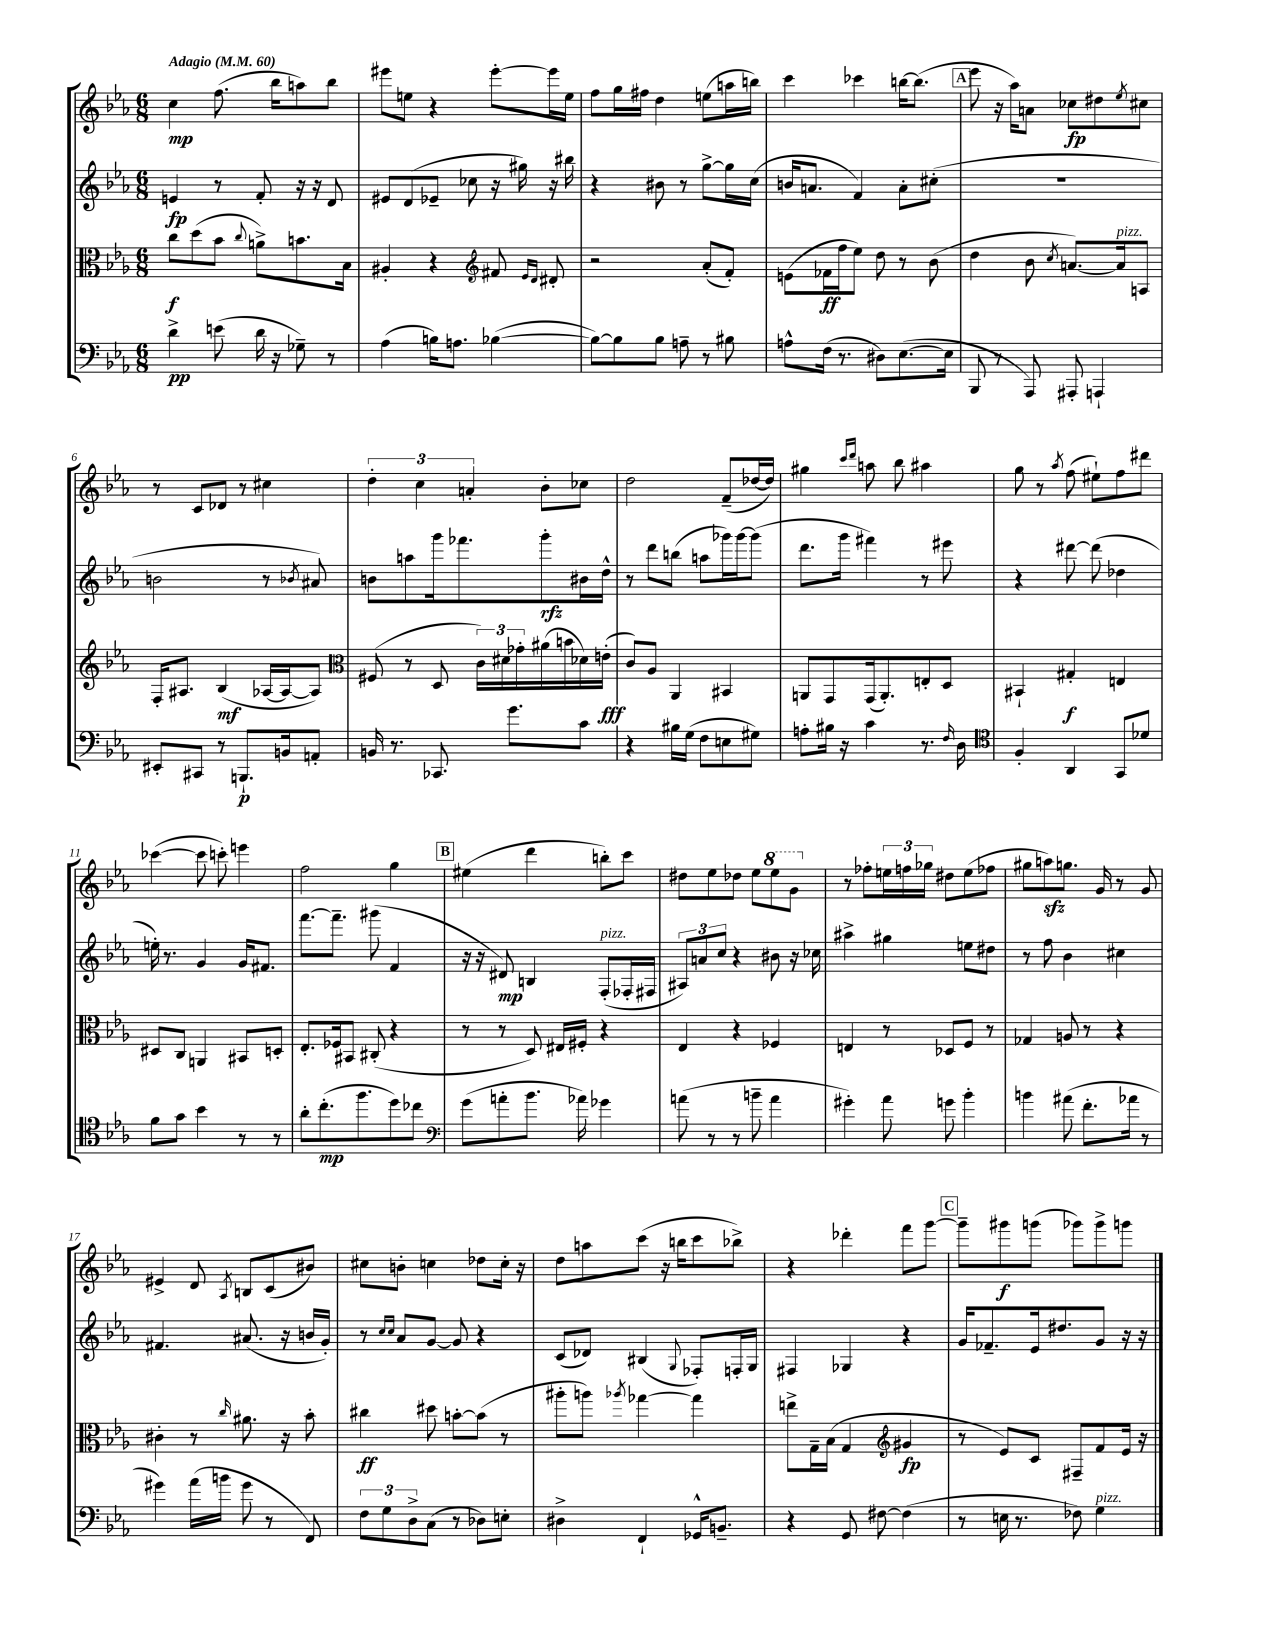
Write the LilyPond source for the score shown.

<<
\new StaffGroup <<
\new Staff = "s0" {
    \clef treble \key ees \major \numericTimeSignature \time 6/8 \tempo "Adagio" 4 = 60
    c''4\mp f''8.( bes''16 a''8) bes''8 |
    eis'''8 e''8 r4 eis'''8~-. eis'''16 e''16 |
    f''8 g''16 fis''16 d''4 e''8( a''16 b''16) |
    c'''4 ces'''4 b''16~ b''8.( |
    \mark \markup { \box "A" } ees'''8 r16 aes''16) a'8 ces''8\fp dis''8 \acciaccatura { ees''8 } cis''8 |
    r8 c'8 des'8 r8 cis''4 |
    \tuplet 3/2 { d''4-. c''4 a'4-. } bes'8-. ces''8 |
    d''2 f'8--( des''16~ des''16) |
    gis''4 \grace { c'''16 d'''16 } a''8 bes''8 ais''4 |
    g''8 r8 \acciaccatura { aes''8 } f''8( eis''8-!) f''8 dis'''8 |
    ces'''4~( ces'''8 c'''8-.) e'''4 |
    f''2 g''4 |
    \mark \markup { \box "B" } eis''4( d'''4 b''8-.) c'''8 |
    dis''8 ees''8 des''8 ees''8 \ottava #1 ees'''8 g''8 \ottava #0 |
    r8 fes''8-. \tuplet 3/2 { e''16 f''16 ges''16 } dis''8 e''8( fes''8 |
    gis''8 a''8\sfz) g''8. g'16 r8 g'8 |
    eis'4-> d'8 \acciaccatura { aes8 } b8 c'8( bis'8) |
    cis''8 b'8-. c''4 des''8 c''16-. r16 |
    d''8 a''8 c'''8( r16 b''16 c'''8 bes''8->) |
    r4 des'''4-. f'''8 g'''8~ |
    \mark \markup { \box "C" } g'''8-- gis'''8\f g'''8( ges'''8) ges'''8-> g'''8 \bar "|." |
}
\new Staff = "s1" {
    \clef treble \key ees \major \numericTimeSignature \time 6/8
    e'4\fp r8 f'8-. r16 r16 d'8 |
    eis'8 d'8( ees'8-- ces''8 r16 gis''16) r16 bis''16 |
    r4 bis'8 r8 g''8~-> g''16 c''16( |
    b'16 a'8. f'4) a'8-. cis''8-.( |
    \mark \markup { \box "A" } R2. |
    b'2 r8 \acciaccatura { bes'8 } ais'8) |
    b'8 a''8 g'''16 fes'''8. g'''8-.\rfz bis'16 d''16-^ |
    r8 d'''8 b''8( a''8 ges'''16) ges'''16~ ges'''8( |
    d'''8. g'''16 fis'''4) r8 eis'''8 |
    r4 dis'''8~ dis'''8( des''4 |
    e''16-.) r8. g'4 g'16 fis'8. |
    f'''8.~ f'''8.-- gis'''8( f'4 |
    \mark \markup { \box "B" } r16 r16 dis'8\mp) b4 f8-.^\markup { \italic "pizz." }( fes16-. fis16 |
    \tuplet 3/2 { ais8) a'8 c''8 } r4 bis'8 r16 ces''16 |
    ais''4-> gis''4 e''8 dis''8 |
    r8 f''8 bes'4 cis''4 |
    fis'4. ais'8.( r16 b'16 g'16-.) |
    r8 \grace { c''16 c''16 } aes'8 g'8~ g'8 r4 |
    c'8( des'8) bis4( \appoggiatura { g8 } fes8-.) f16-. g16 |
    fis4 ges4 r4 |
    \mark \markup { \box "C" } g'16 fes'8.-- ees'16 dis''8. g'8 r16 r16 \bar "|." |
}
\new Staff = "s2" {
    \clef alto \key ees \major \numericTimeSignature \time 6/8
    c''8\f d''8( bes'8 \appoggiatura { c''8 } a'8->) b'8. bes16 |
    ais4-. r4 \clef treble fis'8 \grace { ees'16 d'16 } dis'8-. |
    r2 aes'8-.( f'8-.) |
    e'8( fes'16\ff f''16 ees''8) d''8 r8 bes'8( |
    \mark \markup { \box "A" } d''4 bes'8 \acciaccatura { c''8 } a'8.~) a'16^\markup { \italic "pizz." } a8 |
    f16-. ais8. bes4\mf( aes16~ aes16~ aes8) |
    \clef alto fis8( r8 d8 \tuplet 3/2 { c'16) dis'16 ges'16-. } ais'16( b'16 des'16) e'16-.\fff( |
    c'8) aes8 aes,4 bis,4 |
    a,8 g,8 g,16( a,8.-.) e8-. d8 |
    bis,4-! gis4-.\f e4 |
    dis8 c8 a,4 bis,8 d8-. |
    ees8.-. fes16 bis,8 cis8-.( r4 |
    \mark \markup { \box "B" } r8 r8 d8) eis16 fis16-. r4 |
    ees4 r4 fes4 |
    e4 r8 des8 f8 r8 |
    ges4 a8 r8 r4 |
    cis'4-. r8 \grace { c''16 } ais'8. r16 bes'8-. |
    cis''4\ff dis''8 b'8~-. b'8( r8 |
    ais''8-. a''8) \acciaccatura { aes''8 } ges''4~ ges''4 |
    e''8-> g16-- bes16( g4 \clef treble gis'4\fp |
    \mark \markup { \box "C" } r8 ees'8) c'8 fis8-- f'8 ees'16 r16 \bar "|." |
}
\new Staff = "s3" {
    \clef bass \key ees \major \numericTimeSignature \time 6/8
    d'4->\pp e'8( d'16 r16 ges8--) r8 |
    aes4( b16) a8. bes4~( |
    bes8~) bes8 bes8 a8-- r8 bis8 |
    a8-^ f16( r8. dis8) ees8.~( ees16 |
    \mark \markup { \box "A" } bes,,8 r8 aes,,8) ais,,8-. a,,4-! |
    eis,8-. cis,8 r8 b,,8.-!\p b,16 a,8-. |
    b,16 r8. ces,8. g'8. c'8 |
    r4 bis16 g16( f8 e8 gis8) |
    a8-. bis16 r16 c'4 r8. \grace { f16 } d16 |
    \clef tenor f4-. aes,4 g,8 des'8 |
    f'8 g'8 bes'4 r8 r8 |
    aes'8-. c''8.-.\mp( f''8. d''8) ces''8 |
    \mark \markup { \box "B" } \clef bass g'8( a'8-. bes'8. aes'16) ges'4 |
    a'8( r8 r8 b'8-- a'4 |
    gis'4-.) aes'8 g'8 bes'4-. |
    b'4 ais'8( f'8.-. aes'16 r8 |
    gis'4) aes'16( b'16 gis'8 r8 f,8) |
    \tuplet 3/2 { f8 g8 d8-> } c8( r8 des8) e8-. |
    dis4-> f,4-! ges,16-^ b,8.-- |
    r4 g,8 fis8~ fis4( |
    \mark \markup { \box "C" } r8 e16 r8. fes8) g4^\markup { \italic "pizz." } \bar "|." |
}
>>
>>
